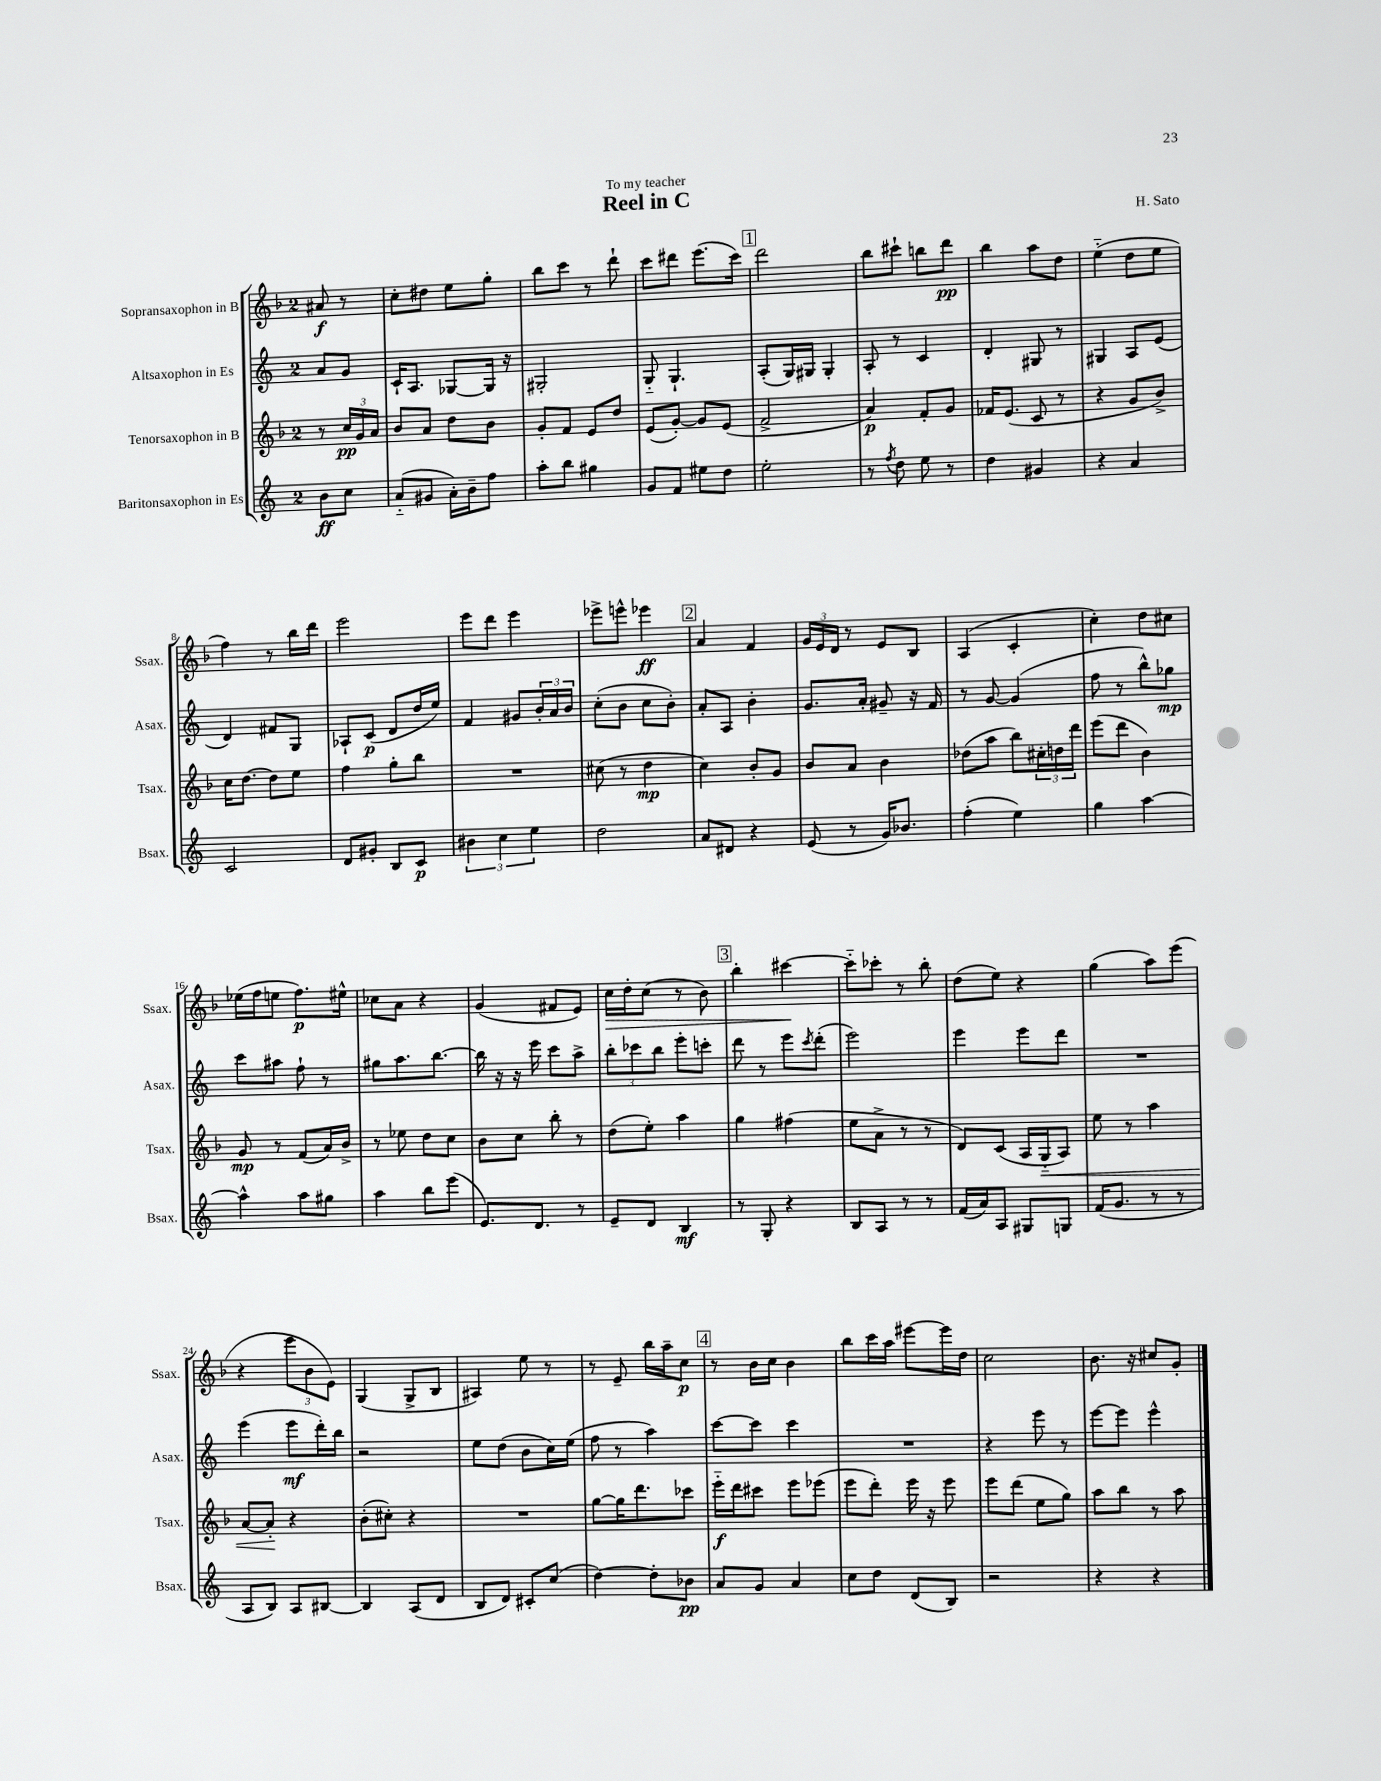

**kern	**dynam	**kern	**dynam	**kern	**dynam	**kern	**dynam
*part4	*part4	*part3	*part3	*part2	*part2	*part1	*part1
*staff4	*staff4	*staff3	*staff3	*staff2	*staff2	*staff1	*staff1
*I"Baritonsaxophon in Es	*	*I"Tenorsaxophon in B	*	*I"Altsaxophon in Es	*	*I"Sopransaxophon in B	*
*I'Bsax.	*	*I'Tsax.	*	*I'Asax.	*	*I'Ssax.	*
*clefG2	*	*clefG2	*	*clefG2	*	*clefG2	*
*k[]	*	*k[b-]	*	*k[]	*	*k[b-]	*
*M2/4	*	*M2/4	*	*M2/4	*	*M2/4	*
=	=	=	=	=	=	=	=
8b\L	ff	8r	.	8a/L	.	8a#X/	f
8cc\J	.	24cc/LL	pp	8g/J	.	8r	.
.	.	24g/	.	.	.	.	.
.	.	24a/JJ	.	.	.	.	.
=1	=1	=1	=1	=1	=1	=1	=1
(8a/L	.	8b-/L	.	16c`/KL	.	8cc'\L	.
.	.	.	.	8.A/J	.	.	.
8g#X/J	.	8a/J	.	.	.	8dd#X\J	.
16a'\LL)	.	8dd\L	.	[8G-X/L	.	8ee\L	.
16b~\J	.	.	.	.	.	.	.
8ff\J	.	8b-\J	.	16G-/Jk]	.	8gg'\J	.
.	.	.	.	16r	.	.	.
=2	=2	=2	=2	=2	=2	=2	=2
8aa'\L	.	8g'/L	.	2G#X'/	.	8bb-\L	.
8bb\J	.	8f/J	.	.	.	8ccc\J	.
4gg#X\	.	8e/L	.	.	.	8r	.
.	.	8dd/J	.	.	.	8ddd`\	.
=3	=3	=3	=3	=3	=3	=3	=3
8g/L	.	(8e/L	.	8G/	.	8ccc\L	.
8f/J	.	[8g'/J)	.	4.G`/	.	8ddd#X\J	.
8ee#X\L	.	8g/L]	.	.	.	(8.eee\L	.
8dd\J	.	(8e/J	.	.	.	.	.
.	.	.	.	.	.	16ccc\Jk)	.
!!LO:REH:place=s1:t=1
=4	=4	=4	=4	=4	=4	=4	=4
2ee'\	.	2f^/	.	(8A'/L	.	2ddd\	.
.	.	.	.	16G/L)	.	.	.
.	.	.	.	16G#X/JJ	.	.	.
.	.	.	.	4G#'/	.	.	.
=5	=5	=5	=5	=5	=5	=5	=5
8r	.	4a/)	p	8A'/	.	8bb-\L	.
8qff/	.	.	.	.	.	.	.
8dd\	.	.	.	8r	.	8ccc#X`\J	.
8ee\	.	8f'/L	.	4c/	.	8bbn\L	.
8r	.	8g/J	.	.	.	8ddd\J	pp
=6	=6	=6	=6	=6	=6	=6	=6
4dd\	.	16f-X/KL	.	4d'/	.	4bb-\	.
.	.	(8.e/J	.	.	.	.	.
4g#X/	.	8c/	.	8G#X/	.	8aa\L	.
.	.	8r	.	8r	.	8dd\J	.
=7	=7	=7	=7	=7	=7	=7	=7
4r	.	4r	.	4G#X/	.	(4ee\	.
4a/	.	8g/L	.	8A/L	.	8dd\L	.
.	.	8b-^/J)	.	(8e/J	.	8ee\J	.
!!LO:LB:g=z
=8	=8	=8	=8	=8	=8	=8	=8
2c/	.	16cc\KL	.	4d/)	.	4ff\)	.
.	.	[8.dd\J	.	.	.	.	.
.	.	8dd\L]	.	8f#X/L	.	8r	.
.	.	8ee\J	.	8G/J	.	16bb-\LL	.
.	.	.	.	.	.	16ddd\JJ	.
=9	=9	=9	=9	=9	=9	=9	=9
8d/L	.	4ff\	.	8A-X`/L	.	2eee\	.
8g#X'/J	.	.	.	(8c/J	p	.	.
8B/L	.	8gg'\L	.	8d/L	.	.	.
8c/J	p	8bb-\J	.	16dd/L	.	.	.
.	.	.	.	16ee/JJ)	.	.	.
=10	=10	=10	=10	=10	=10	=10	=10
6b#X\	.	2r	.	4f/	.	8eee\L	.
.	.	.	.	.	.	8ddd\J	.
6cc\	.	.	.	.	.	.	.
.	.	.	.	8g#X/L	.	4eee\	.
6ee\	.	.	.	.	.	.	.
.	.	.	.	24b'/L	.	.	.
.	.	.	.	24a/	.	.	.
.	.	.	.	24b/JJ	.	.	.
=11	=11	=11	=11	=11	=11	=11	=11
2dd\	.	(8cc#X\	.	(8cc'\L	.	8eee-X^\L	.
.	.	8r	.	8b\J	.	8eeen^^\J	.
.	.	4dd\	mp	8cc\L	.	4eee-X\	ff
.	.	.	.	8b'\J)	.	.	.
!!LO:REH:place=s1:t=2
=12	=12	=12	=12	=12	=12	=12	=12
8a/L	.	4cc\)	.	8a'/L	.	4a/	.
8d#X/J	.	.	.	8A/J	.	.	.
4r	.	8b-'/L	.	4b'\	.	4f/	.
.	.	8g/J	.	.	.	.	.
=13	=13	=13	=13	=13	=13	=13	=13
(8e/	.	8b-/L	.	8.g/L	.	24g/LL	.
.	.	.	.	.	.	24e/	.
.	.	.	.	.	.	24d/JJ	.
8r	.	8a/J	.	.	.	8r	.
.	.	.	.	16a'/Jk	.	.	.
16g/KL)	.	4b-\	.	8g#X~/	.	8e/L	.
8.b-X/J	.	.	.	.	.	.	.
.	.	.	.	16r	.	8B-/J	.
.	.	.	.	16f/	.	.	.
=14	=14	=14	=14	=14	=14	=14	=14
(4ff'\	.	(8dd-X\L	.	8r	.	(4A/	.
.	.	8aa\J	.	[8g/	.	.	.
4ee\)	.	8bb-\L)	.	(4g/]	.	4c'/	.
.	.	24cc#X'\L	.	.	.	.	.
.	.	24ddn\	.	.	.	.	.
.	.	24ddd\JJ	.	.	.	.	.
=15	=15	=15	=15	=15	=15	=15	=15
4gg\	.	(8eee\L	.	8ff\	.	4cc'\)	.
.	.	8ddd\J	.	8r	.	.	.
[4aa\	.	4b-\)	.	8bb^^\L)	.	8dd\L	.
.	.	.	.	8gg-X\J	mp	8cc#X\J	.
!!LO:LB:g=z
=16	=16	=16	=16	=16	=16	=16	=16
4aa^^\]	.	8g/	mp	8ccc\L	.	(16ee-X\LL	.
.	.	.	.	.	.	16ff\J	.
.	.	8r	.	8aa#X\J	.	8een\J	.
8aa\L	.	(8f/L	.	8ff`\	.	8.ff\L)	p
8gg#X\J	.	16a/L)	.	8r	.	.	.
.	.	16b-^/JJ	.	.	.	16ee#X^^\Jk	.
=17	=17	=17	=17	=17	=17	=17	=17
4aa\	.	8r	.	8gg#X\L	.	8cc-X\L	.
.	.	8ee-X\	.	8.aa\	.	8a\J	.
8bb\L	.	8dd\L	.	.	.	4r	.
.	.	.	.	[8.bb\J	.	.	.
(8eee\J	.	8cc\J	.	.	.	.	.
=18	=18	=18	=18	=18	=18	=18	=18
8.e/L)	.	8b-\L	.	16bb\]	.	(4g/	.
.	.	.	.	16r	.	.	.
.	.	8cc\J	.	16r	.	.	.
8.d/J	.	.	.	16eee\	.	.	.
.	.	8bb-'\	.	8ccc\L	.	8f#X/L	.
8r	.	8r	.	8aa^\J	.	8e/J)	.
=19	=19	=19	=19	=19	=19	=19	=19
!	!	!	!	!	!	!	!LO:HP:b
8e~/L	.	(8dd\L	.	12bb'\L	.	16cc\LL	>
.	.	.	.	.	.	16dd'\J	.
.	.	.	.	12ccc-X\	.	.	.
8d/J	.	8ee'\J)	.	.	.	(8cc\J	.
.	.	.	.	12bb\J	.	.	.
4B/	mf	4aa\	.	8eee'\L	.	8r	.
.	.	.	.	8cccn'\J	.	8b-\)	.
!!LO:REH:place=s1:t=3
=20	=20	=20	=20	=20	=20	=20	=20
8r	.	4gg\	.	8ddd\	.	4bb-'\	.
8G'/	.	.	.	8r	.	.	.
4r	.	(4ff#X\	.	8eee\L	.	[4ccc#X\	.
.	.	.	.	8qccc/	.	.	.
.	.	.	.	(8ddd'\J	.	.	.
.	.	.	.	.	.	.	]
=21	=21	=21	=21	=21	=21	=21	=21
8B/L	.	8ee\L	.	2eee\)	.	8ccc#\L]	.
8A/J	.	8a^\J	.	.	.	8ccc-X'\J	.
8r	.	8r	.	.	.	8r	.
8r	.	8r	.	.	.	8bb-'\	.
=22	=22	=22	=22	=22	=22	=22	=22
(16f/LL	.	8d/L)	.	4eee\	.	(8dd\L	.
16a/J)	.	.	.	.	.	.	.
8A/J	.	(8c/J	.	.	.	8ee\J)	.
8G#X/L	.	16A/LL	.	8eee\L	.	4r	.
!	!	!	!LO:HP:b	!	!	!	!
.	.	16G/J	<	.	.	.	.
8Gn/J	.	8A/J)	.	8ddd\J	.	.	.
=23	=23	=23	=23	=23	=23	=23	=23
(16f/KL	.	8ee\	.	2r	.	(4gg\	.
8.g/J	.	.	.	.	.	.	.
.	.	8r	.	.	.	.	.
8r	.	4aa\	.	.	.	8aa\L)	.
8r	.	.	.	.	.	(8eee\J	.
!!LO:LB:g=z
=24	=24	=24	=24	=24	=24	=24	=24
8A/L	.	[8a/L	.	(4eee\	.	4r	.
8B/J)	.	8a'/J]	.	.	.	.	.
8A/L	.	4r	[	8eee\L	mf	12eee\L	.
.	.	.	.	.	.	12b-\	.
[8B#X/J	.	.	.	16ddd'\L)	.	.	.
.	.	.	.	.	.	12e\J)	.
.	.	.	.	16bb\JJ	.	.	.
=25	=25	=25	=25	=25	=25	=25	=25
4B#/]	.	(8b-'\L	.	2r	.	(4G/	.
.	.	8cc#X'\J)	.	.	.	.	.
(8A/L	.	4r	.	.	.	8G^/L	.
8d/J	.	.	.	.	.	8B-/J	.
=26	=26	=26	=26	=26	=26	=26	=26
8B/L	.	2r	.	8ee\L	.	4A#X/)	.
8d/J)	.	.	.	(8dd\J	.	.	.
8c#X'/L	.	.	.	8b\L	.	8ee\	.
(8cc/J	.	.	.	16cc\L)	.	8r	.
.	.	.	.	(16ee\JJ	.	.	.
=27	=27	=27	=27	=27	=27	=27	=27
[4dd\)	.	[8gg\L	.	8ff\	.	8r	.
.	.	16gg\K]	.	8r	.	8e~/	.
.	.	8.ddd\	.	.	.	.	.
8dd'\L]	.	.	.	4aa\)	.	16bb-\LL	.
.	.	.	.	.	.	16aa~\J	.
8b-X\J	pp	8ccc-X\J	.	.	.	8cc\J	p
!!LO:REH:place=s1:t=4
=28	=28	=28	=28	=28	=28	=28	=28
8a/L	.	16eee\LL	f	[8ccc\L	.	8r	.
.	.	16ddd\J	.	.	.	.	.
8g/J	.	8ccc#X\J	.	8ccc\J]	.	16b-\LL	.
.	.	.	.	.	.	16cc\JJ	.
4a/	.	8eee\L	.	4ccc\	.	4b-\	.
.	.	(8eee-X\J	.	.	.	.	.
=29	=29	=29	=29	=29	=29	=29	=29
8cc\L	.	8eee\L	.	2r	.	8bb-\L	.
8dd\J	.	8ddd'\J)	.	.	.	16ccc\L	.
.	.	.	.	.	.	16aa\JJ	.
(8d/L	.	16eee\	.	.	.	[8eee#X\L	.
.	.	16r	.	.	.	.	.
8B/J)	.	8eee\	.	.	.	16eee#\L]	.
.	.	.	.	.	.	16dd\JJ	.
=30	=30	=30	=30	=30	=30	=30	=30
2r	.	8eee\L	.	4r	.	2cc\	.
.	.	(8ddd\J	.	.	.	.	.
.	.	8ee\L	.	8eee\	.	.	.
.	.	8gg\J)	.	8r	.	.	.
=31	=31	=31	=31	=31	=31	=31	=31
4r	.	8aa\L	.	[8eee\L	.	8.b-\	.
.	.	8bb-\J	.	8eee\J]	.	.	.
.	.	.	.	.	.	16r	.
4r	.	8r	.	4eee^^\	.	8cc#X/L	.
.	.	8aa\	.	.	.	8g'/J	.
==	==	==	==	==	==	==	==
*-	*-	*-	*-	*-	*-	*-	*-
